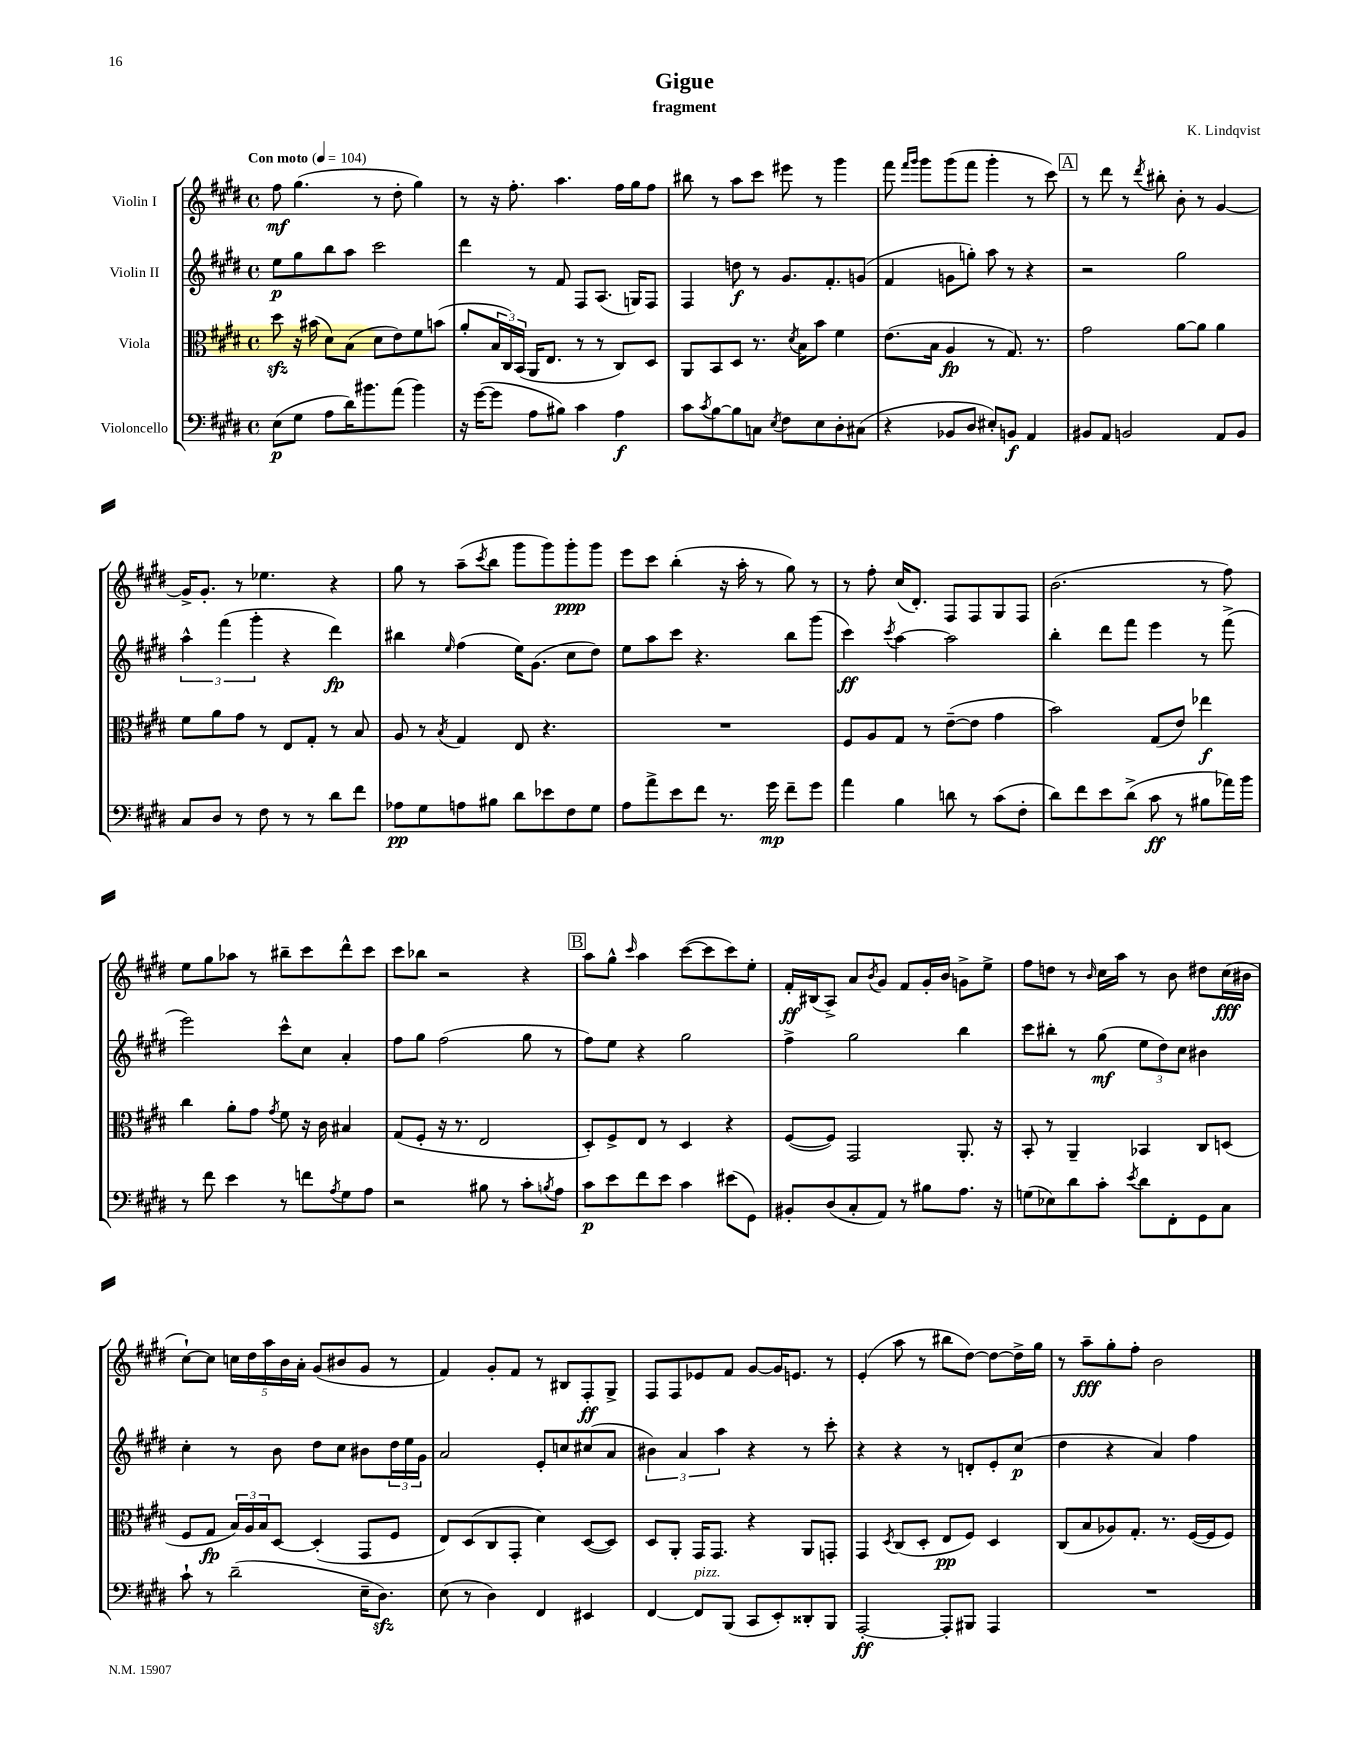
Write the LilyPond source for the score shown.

\header { title = "Gigue" composer = "K. Lindqvist" subtitle = "fragment" }
<<
\new StaffGroup <<
\new Staff = "s0" \with { instrumentName = "Violin I" } {
    \clef treble \key e \major \defaultTimeSignature \time 4/4 \tempo "Con moto" 4 = 104
    fis''8\mf gis''4.( r8 dis''8-. gis''4) |
    r8 r16 fis''8.-. a''4. fis''16 gis''16 fis''8 |
    bis''8 r8 a''8 cis'''8 eis'''8 r8 gis'''4 |
    fis'''8 \grace { fis'''16 gis'''16 } gis'''8 gis'''8( fis'''8 gis'''4-. r8 cis'''8) |
    \mark \markup { \box "A" } r8 dis'''8 r8 \acciaccatura { dis'''8 } bis''8-. b'8-. r8 gis'4~ |
    gis'16-> gis'8.-. r8 ees''4. r4 |
    gis''8 r8 a''8--( \acciaccatura { cis'''8 } b''8 gis'''8 gis'''8) gis'''8-.\ppp gis'''8 |
    e'''8 cis'''8 b''4-.( r16 a''16-. r8 gis''8) r8 |
    r8 fis''8-. cis''16( dis'8.-.) fis8 fis8 gis8 fis8 |
    b'2.( r8 fis''8) |
    e''8 gis''8 aes''8 r8 bis''8-- cis'''8 dis'''8-^ cis'''8 |
    cis'''8 bes''8 r2 r4 |
    \mark \markup { \box "B" } a''8 gis''8-^ \grace { cis'''16 } a''4 cis'''8~( cis'''8 cis'''8) e''8-. |
    fis'16-.\ff bis16( a8->) a'8 \acciaccatura { b'8 } gis'8 fis'8 gis'16-. b'16 g'8-> e''8-> |
    fis''8 d''8 r8 \grace { b'16 } cis''16 a''16 r8 b'8 dis''8 cis''16\fff( bis'16 |
    cis''8~-!) cis''8 \tuplet 5/4 { c''16 dis''16 a''16 b'16 a'16-. } gis'8( bis'8 gis'8 r8 |
    fis'4) gis'8-. fis'8 r8 bis8 fis8-.\ff gis8-> |
    fis8 fis8 ees'8 fis'8 gis'8~ gis'16 e'8. r8 |
    e'4-.( a''8 r8 bis''8 dis''8~) dis''8~ dis''16-> gis''16 |
    r8 a''8--\fff gis''8-. fis''8-. b'2 \bar "|." |
}
\new Staff = "s1" \with { instrumentName = "Violin II" } {
    \clef treble \key e \major \defaultTimeSignature \time 4/4
    e''8\p gis''8 b''8 a''8 cis'''2 |
    dis'''4 r8 fis'8 fis8 a8.( g16) fis8 |
    fis4 d''8\f r8 gis'8. fis'8.-. g'8( |
    fis'4 g'8 g''8-.) a''8 r8 r4 |
    \mark \markup { \box "A" } r2 gis''2 |
    \tuplet 3/2 { a''4-^ fis'''4( gis'''4-. } r4 dis'''4\fp) |
    bis''4 \grace { e''16 } fis''4( e''16) gis'8.( cis''8 dis''8) |
    e''8 a''8 cis'''8 r4. b''8 gis'''8( |
    cis'''4\ff) \acciaccatura { cis'''8 } a''4~ a''2 |
    b''4-. dis'''8 fis'''8 e'''4 r8 fis'''8->( |
    e'''2) cis'''8-^ cis''8 a'4-. |
    fis''8 gis''8 fis''2( gis''8 r8 |
    \mark \markup { \box "B" } fis''8) e''8 r4 gis''2 |
    fis''4-> gis''2 b''4 |
    cis'''8 bis''8-. r8 gis''8\mf( \tuplet 3/2 { e''8 dis''8) cis''8 } bis'4 |
    cis''4-. r8 b'8 dis''8 cis''8 bis'8 \tuplet 3/2 { dis''16 e''16 gis'16 } |
    a'2 e'8-. c''8 cis''8( a'8 |
    \tuplet 3/2 { bis'4) a'4 a''4 } r4 r8 cis'''8-. |
    r4 r4 r8 d'8-. e'8-. cis''8\p( |
    dis''4 r4 a'4) fis''4 \bar "|." |
}
\new Staff = "s2" \with { instrumentName = "Viola" } {
    \clef alto \key e \major \defaultTimeSignature \time 4/4
    dis''8\sfz r16 bis'16( dis'8) b8( dis'8 e'8) fis'8 b'8( |
    a'8-. \tuplet 3/2 { b16 cis16) b,16( } a,16 e8. r8 r8 cis8) dis8 |
    a,8 b,8 dis8 r8. \acciaccatura { dis'8 } b16 b'8 fis'4 |
    e'8.( b16 a4\fp r8 gis8.) r8. |
    \mark \markup { \box "A" } gis'2 a'8~ a'8 a'4 |
    fis'8 a'8 gis'8 r8 e8 gis8-. r8 b8 |
    a8 r8 \acciaccatura { b8 } gis4 e8 r4. |
    R1 |
    fis8 a8 gis8 r8 e'8~--( e'8 gis'4 |
    b'2) gis8( e'8) ees''4\f |
    cis''4 a'8-. gis'8 \acciaccatura { gis'8 } fis'8 r16 cis'16 bis4 |
    gis8( fis8-. r16 r8. e2 |
    \mark \markup { \box "B" } dis8-.) fis8-> e8 r8 dis4 r4 |
    fis8~( fis8) gis,2 a,8.-. r16 |
    b,8-. r8 a,4-- bes,4 cis8 d8( |
    fis8 gis8\fp \tuplet 3/2 { b16) a16 b16 } dis8~ dis4-.( gis,8 fis8 |
    e8) dis8( cis8 gis,8-. dis'4) dis8~( dis8) |
    dis8 a,8-. gis,16 gis,8. r4 a,8 g,8-. |
    gis,4 \acciaccatura { dis8 } cis8( dis8-. e8\pp fis8) dis4 |
    cis8( b8 aes8) gis8.-. r8. fis16~( fis16 fis8) \bar "|." |
}
\new Staff = "s3" \with { instrumentName = "Violoncello" } {
    \clef bass \key e \major \defaultTimeSignature \time 4/4
    e8\p( gis8 a8 dis'16) bis'8. a'8( bis'4) |
    r16 gis'16~( gis'8 a8 bis8) cis'4 a4\f |
    cis'8 \acciaccatura { cis'8 } b8~ b8 c8 \acciaccatura { e8 } fis8 e8 dis8-. cis8( |
    r4 bes,8 dis8 eis8-.) b,8\f a,4 |
    \mark \markup { \box "A" } bis,8 a,8 b,2 a,8 b,8 |
    cis8 dis8 r8 fis8 r8 r8 dis'8 fis'8 |
    aes8\pp gis8 a8 bis8 dis'8 ees'8 fis8 gis8 |
    a8 a'8-> e'8 fis'8 r8. gis'16\mp fis'8-- gis'8 |
    a'4 b4 d'8 r8 cis'8( fis8-. |
    dis'8) fis'8 e'8 dis'8->( cis'8\ff r8 bis8 aes'16) b'16 |
    r8 fis'8 e'4 r8 f'8 \acciaccatura { a8 } gis8 a8 |
    r2 bis8 r8 cis'8-. \acciaccatura { b8 } a8 |
    \mark \markup { \box "B" } cis'8\p e'8 fis'8 e'8 cis'4 eis'8( gis,8) |
    bis,8-. dis8( cis8-. a,8) r8 bis8 a8. r16 |
    g8( ees8) dis'8 cis'8-. \acciaccatura { e'8 } dis'8 fis,8-. gis,8 cis8 |
    cis'8-! r8 dis'2--( e16-- dis8.\sfz) |
    e8( r8 dis4) fis,4 eis,4 |
    fis,4~ fis,8^\markup { \italic "pizz." } b,,8( cis,8 e,8-.) disis,8-. b,,8 |
    a,,2~-.\ff a,,8-. bis,,8 a,,4 |
    R1 \bar "|." |
}
>>
>>
\layout { \context { \Score \remove "Bar_number_engraver" } }
